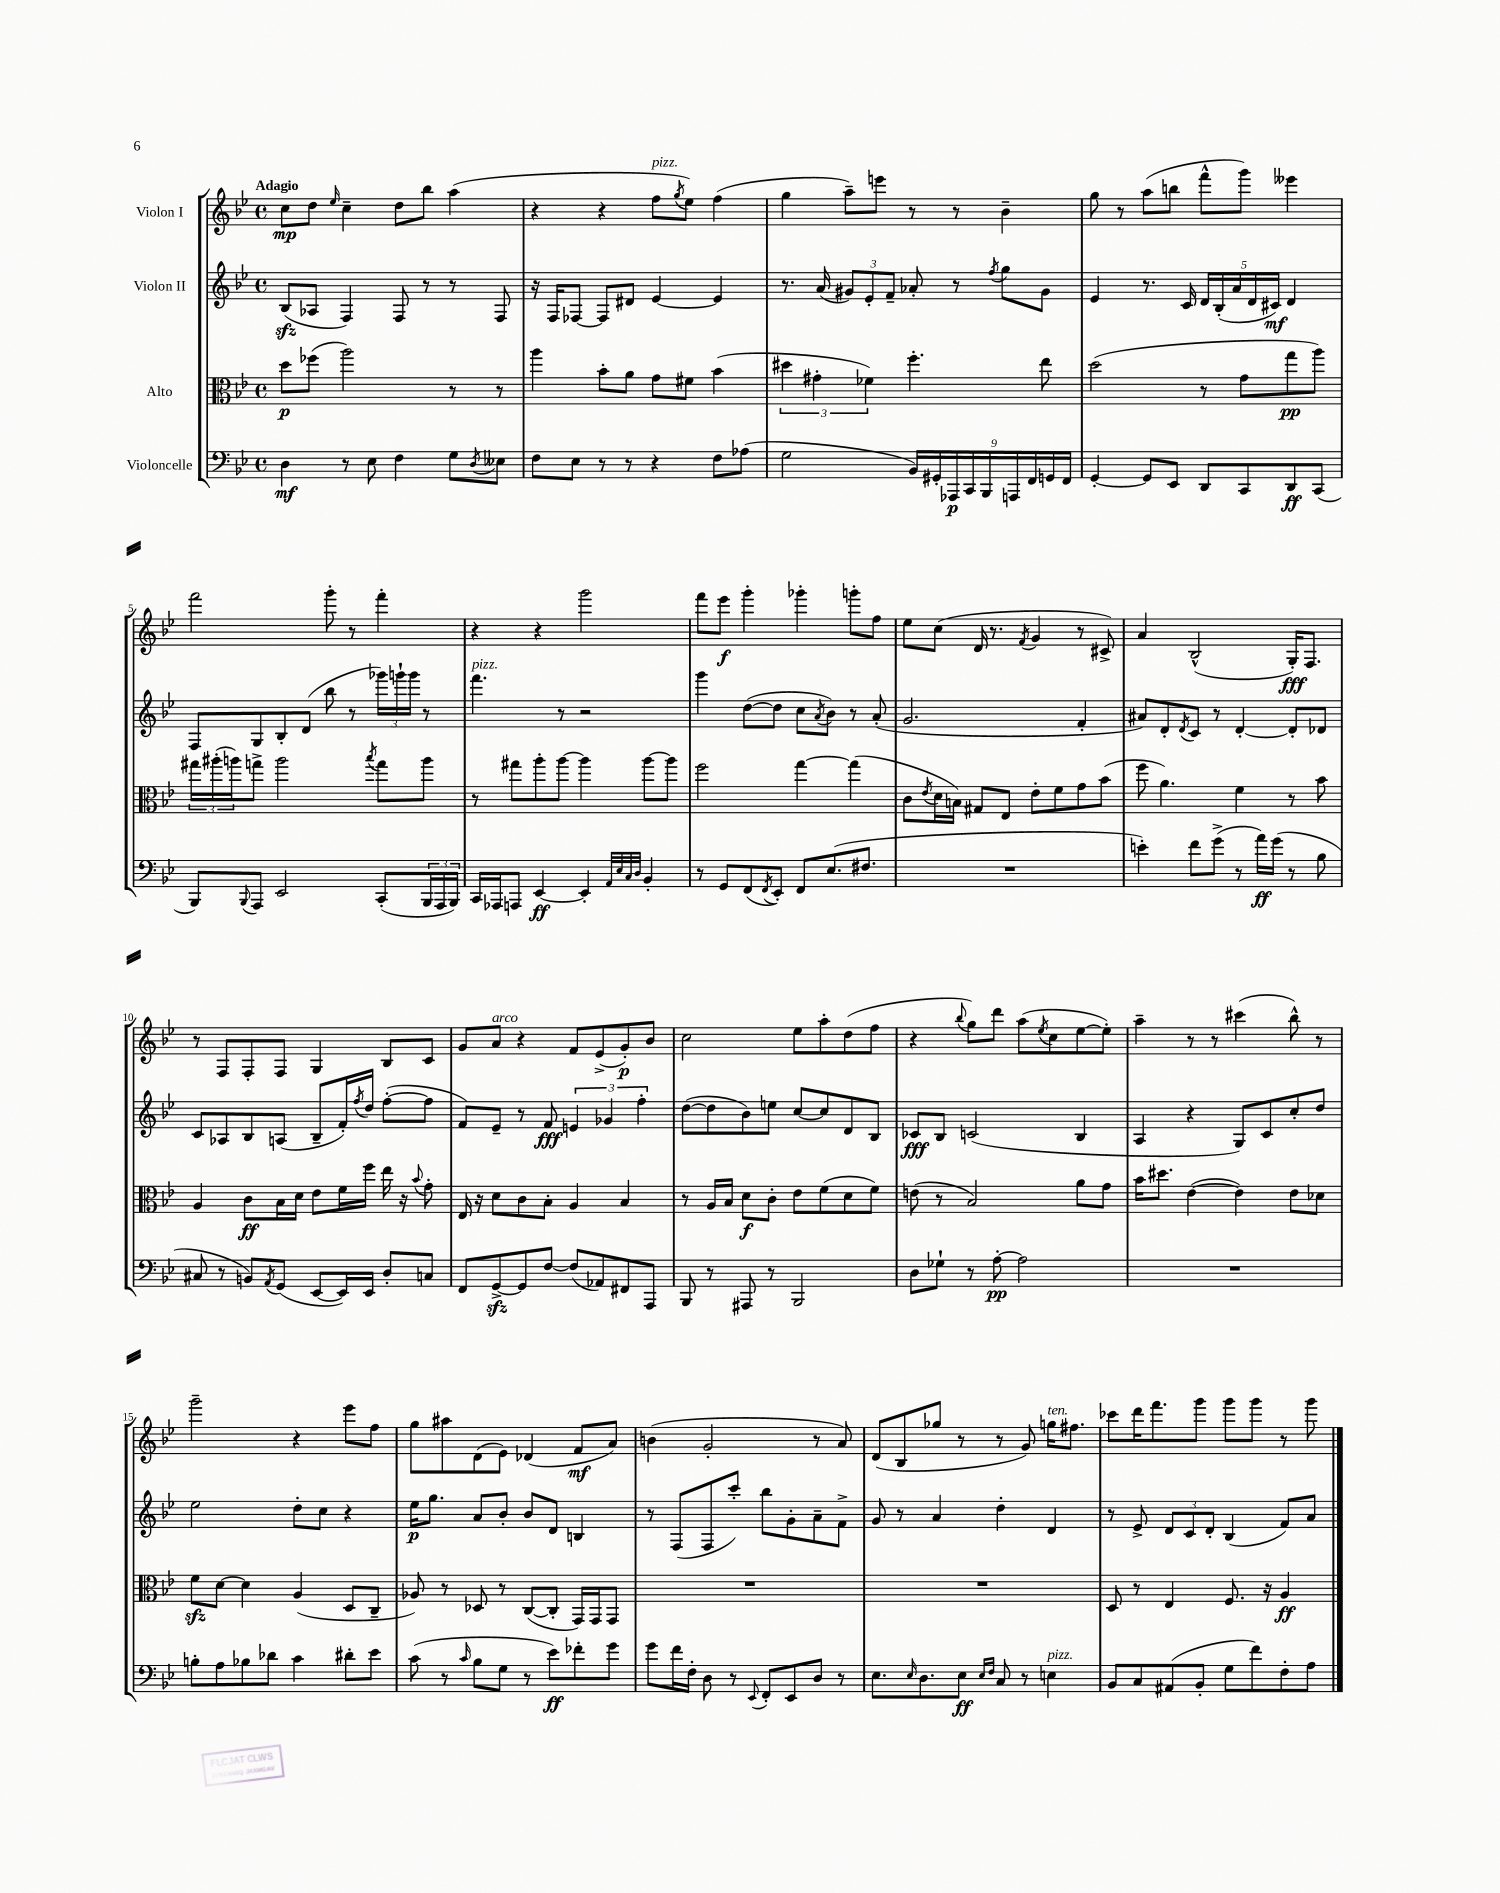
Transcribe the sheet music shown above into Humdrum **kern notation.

**kern	**dynam	**kern	**dynam	**kern	**dynam	**kern	**dynam
*part4	*part4	*part3	*part3	*part2	*part2	*part1	*part1
*staff4	*staff4	*staff3	*staff3	*staff2	*staff2	*staff1	*staff1
*I"Violoncelle	*	*I"Alto	*	*I"Violon II	*	*I"Violon I	*
*clefF4	*	*clefC3	*	*clefG2	*	*clefG2	*
*k[b-e-]	*	*k[b-e-]	*	*k[b-e-]	*	*k[b-e-]	*
*M4/4	*	*M4/4	*	*M4/4	*	*M4/4	*
*met(c)	*	*met(c)	*	*met(c)	*	*met(c)	*
=1	=1	=1	=1	=1	=1	=1	=1
!	!	!	!	!	!	!LO:TX:a:B:t=Adagio	!
4D\	mf	8dd\L	p	(8B-zz/L	.	8cc\L	mp
.	.	(8ff-X\J	.	8A-X/J	.	8dd\J	.
.	.	.	.	.	.	16qqee-/	.
8r	.	2aa\)	.	4F/)	.	4cc~\	.
8E-\	.	.	.	.	.	.	.
4F\	.	.	.	8F/	.	8dd\L	.
.	.	.	.	8r	.	8bb-\J	.
8G\L	.	8r	.	8r	.	(4aa\	.
8qD/	.	.	.	.	.	.	.
8E--X\J	.	8r	.	8F/	.	.	.
=2	=2	=2	=2	=2	=2	=2	=2
8F\L	.	4aa\	.	16r	.	4r	.
.	.	.	.	16F/KL	.	.	.
8E-\J	.	.	.	[8F-X/J	.	.	.
8r	.	8b-'\L	.	8F-/L]	.	4r	.
8r	.	8a\J	.	8d#X/J	.	.	.
!	!	!	!	!	!	!LO:TX:a:i:t=pizz.	!
4r	.	8g\L	.	[4e-/	.	8ff\L	.
.	.	.	.	.	.	8qgg/	.
.	.	8f#X\J	.	.	.	8ee-\J)	.
8F\L	.	(4b-\	.	4e-/]	.	(4ff\	.
(8A-X\J	.	.	.	.	.	.	.
=3	=3	=3	=3	=3	=3	=3	=3
2G\	.	6dd#X\	.	8.r	.	4gg\	.
.	.	6g#X'\	.	.	.	.	.
.	.	.	.	(16a/	.	.	.
.	.	.	.	12g#X/L)	.	8aa~\L)	.
.	.	6f-X\)	.	12e-'/	.	.	.
.	.	.	.	.	.	8eeen\J	.
.	.	.	.	12f~/J	.	.	.
18BB-/LL)	.	4.ff'\	.	8a-X'/	.	8r	.
18GG#X'/	.	.	.	.	.	.	.
18AAA-X/	p	.	.	.	.	.	.
.	.	.	.	8r	.	8r	.
18CC/	.	.	.	.	.	.	.
18BBB-/	.	.	.	.	.	.	.
.	.	.	.	8qff/	.	.	.
.	.	.	.	8gg\L	.	4b-~\	.
18AAAn/	.	.	.	.	.	.	.
18FF/	.	.	.	.	.	.	.
.	.	8ee-\	.	8g#\J	.	.	.
18GGn/	.	.	.	.	.	.	.
18FF/JJ	.	.	.	.	.	.	.
=4	=4	=4	=4	=4	=4	=4	=4
[4GG'/	.	(2dd\	.	4e-/	.	8gg\	.
.	.	.	.	.	.	8r	.
8GG/L]	.	.	.	8.r	.	(8aa\L	.
8EE-/J	.	.	.	.	.	8bbn\J	.
.	.	.	.	16c/	.	.	.
8DD/L	.	8r	.	20d/LL	.	8fff^^\L	.
.	.	.	.	(20B-'/	.	.	.
.	.	.	.	20a/	.	.	.
8CC/	.	8g\L	.	.	.	8ggg\J)	.
.	.	.	.	20d/	.	.	.
.	.	.	.	20c#X/JJ)	mf	.	.
8DD/	ff	8gg\	pp	4d/	.	4eee--X\	.
(8CC/J	.	8aa\J)	.	.	.	.	.
!!LO:LB:g=z
=5	=5	=5	=5	=5	=5	=5	=5
8BBB-/L)	.	24gg#X\LL	.	8F/L	.	2fff\	.
.	.	(24aa#X'\	.	.	.	.	.
.	.	24aan\J)	.	.	.	.	.
8qqBBB-/	.	.	.	.	.	.	.
8AAA/J	.	8ggn^\J	.	8G/	.	.	.
2EE-/	.	2aa\	.	8B-'/	.	.	.
.	.	.	.	(8d/J	.	.	.
.	.	.	.	8bb-\	.	8ggg'\	.
.	.	.	.	8r	.	8r	.
.	.	8qbb-/	.	.	.	.	.
(8CC'/L	.	8gg\L	.	24ggg-X\LL)	.	4fff'\	.
.	.	.	.	24gggn`\	.	.	.
.	.	.	.	24ggg\JJ	.	.	.
24BBB-/L	.	8aa\J	.	8r	.	.	.
24AAA/	.	.	.	.	.	.	.
24BBB-/JJ)	.	.	.	.	.	.	.
=6	=6	=6	=6	=6	=6	=6	=6
!	!	!	!	!LO:TX:a:i:t=pizz.	!	!	!
16CC/LL	.	8r	.	4.fff\	.	4r	.
16AAA-X/J	.	.	.	.	.	.	.
8AAAn/J	.	8gg#X\L	.	.	.	.	.
[4EE-/	ff	8aa'\	.	.	.	4r	.
.	.	[8aa\J	.	8r	.	.	.
4EE-'/]	.	4aa\]	.	2r	.	2ggg\	.
32qqAA/LLL	.	.	.	.	.	.	.
32qqE-/	.	.	.	.	.	.	.
32qqC/	.	.	.	.	.	.	.
32qqD/JJJ	.	.	.	.	.	.	.
4BB-'/	.	[8aa\L	.	.	.	.	.
.	.	8aa\J]	.	.	.	.	.
=7	=7	=7	=7	=7	=7	=7	=7
8r	.	2ff\	.	4ggg\	.	8fff\L	.
8GG/L	.	.	.	.	.	8eee-\J	f
(8FF/	.	.	.	([8dd\L	.	4ggg'\	.
8qFF/	.	.	.	.	.	.	.
8EE-'/J)	.	.	.	8dd\J]	.	.	.
8FF/L	.	[4gg\	.	8cc\L	.	4ggg-X'\	.
.	.	.	.	8qa/	.	.	.
(8.E-/	.	.	.	8b-\J)	.	.	.
.	.	(4gg\]	.	8r	.	8gggn'\L	.
8.F#X/J	.	.	.	.	.	.	.
.	.	.	.	(8a'/	.	8ff\J	.
=8	=8	=8	=8	=8	=8	=8	=8
1r	.	8c\L	.	2.g/	.	8ee-\L	.
.	.	8qe-/	.	.	.	.	.
.	.	16d\L	.	.	.	(8cc\J	.
.	.	16Bn\JJ)	.	.	.	.	.
.	.	8G#X/L	.	.	.	16d/	.
.	.	.	.	.	.	8.r	.
.	.	8E-/J	.	.	.	.	.
.	.	.	.	.	.	8qf/	.
.	.	8e-'\L	.	.	.	4g/	.
.	.	8f\	.	.	.	.	.
.	.	8g\	.	4f'/	.	8r	.
.	.	(8b-\J	.	.	.	8c#X^/)	.
=9	=9	=9	=9	=9	=9	=9	=9
4en'\)	.	8ff\	.	8a#X/L)	.	4a/	.
.	.	4.a\)	.	8d'/	.	.	.
.	.	.	.	8qd/	.	.	.
8f\L	.	.	.	8c/J	.	(2B-^^/	.
(8g^\J	.	.	.	8r	.	.	.
8r	.	4f\	.	[4d'/	.	.	.
16a\LL)	ff	.	.	.	.	.	.
(16g\JJ	.	.	.	.	.	.	.
8r	.	8r	.	8d'/L]	.	16G'/KL)	fff
.	.	.	.	.	.	8.F/J	.
8B-\	.	8b-\	.	8d-X/J	.	.	.
!!LO:LB:g=z
=10	=10	=10	=10	=10	=10	=10	=10
8C#X/	.	4A/	.	8c/L	.	8r	.
8r	.	.	.	8A-X/	.	8F/L	.
8BBn/L)	.	8c\L	ff	8B-/	.	8F'/	.
8qAA/	.	.	.	.	.	.	.
(8GG/J	.	16B-\L	.	(8An/J	.	8F/J	.
.	.	16d\JJ	.	.	.	.	.
[8EE-/L	.	8e-\L	.	8B-~/L	.	4G/	.
16EE-/L])	.	16f\L	.	16f'/L)	.	.	.
.	.	.	.	8qff/	.	.	.
16EE-/JJ	.	16ff\JJ	.	16dd/JJ	.	.	.
8D'/L	.	16ee-\	.	([8ff'\L	.	8B-/L	.
.	.	16r	.	.	.	.	.
.	.	8qqb-/	.	.	.	.	.
8Cn/J	.	8g'\	.	8ff\J]	.	8c/J	.
=11	=11	=11	=11	=11	=11	=11	=11
8FF/L	.	16E-/	.	8f/L)	.	8g/L	.
.	.	16r	.	.	.	.	.
!	!	!	!	!	!	!LO:TX:a:i:t=arco	!
[8GGzz^/	.	8d\L	.	8e-~/J	.	8a/J	.
8GG/]	.	8c\	.	8r	.	4r	.
[8F/J	.	8B-'\J	.	8f/	fff	.	.
(8F/L]	.	4A/	.	6en/	.	8f/L	.
8AA-X/)	.	.	.	.	.	(8e-^/	.
.	.	.	.	6g-X/	.	.	.
8FF#X/	.	4B-/	.	.	.	8g'/)	p
.	.	.	.	6ff'\	.	.	.
8AAA/J	.	.	.	.	.	8b-/J	.
=12	=12	=12	=12	=12	=12	=12	=12
8BBB-/	.	8r	.	([8dd\L	.	2cc\	.
8r	.	16A/LL	.	8dd\]	.	.	.
.	.	16B-/JJ	.	.	.	.	.
8AAA#X/	.	8d\L	f	8b-\)	.	.	.
8r	.	8c'\J	.	8een\J	.	.	.
2BBB-/	.	8e-\L	.	[8cc/L	.	8ee-\L	.
.	.	(8f\	.	8cc/]	.	8aa'\	.
.	.	8d\	.	8d/	.	(8dd\	.
.	.	8f\J)	.	8B-/J	.	8ff\J	.
=13	=13	=13	=13	=13	=13	=13	=13
8D\L	.	(8en\	.	8c-X/L	fff	4r	.
8G-X`\J	.	8r	.	8B-/J	.	.	.
.	.	.	.	.	.	8qqbb-/	.
8r	.	2B-/)	.	(2cn/	.	8gg\L)	.
[8A'\	pp	.	.	.	.	8ddd\J	.
2A\]	.	.	.	.	.	(8aa\L	.
.	.	.	.	.	.	8qee-/	.
.	.	.	.	.	.	8cc\	.
.	.	8a\L	.	4B-/	.	[8ee-\	.
.	.	8g\J	.	.	.	8ee-'\J])	.
=14	=14	=14	=14	=14	=14	=14	=14
1r	.	16b-\KL	.	4A/	.	4aa~\	.
.	.	8.dd#X\J	.	.	.	.	.
.	.	([4e-\	.	4r	.	8r	.
.	.	.	.	.	.	8r	.
.	.	4e-\])	.	8G/L)	.	(4ccc#X\	.
.	.	.	.	8c/	.	.	.
.	.	8e-\L	.	8cc'/	.	8bb-^^\)	.
.	.	8d-X\J	.	8dd/J	.	8r	.
!!LO:LB:g=z
=15	=15	=15	=15	=15	=15	=15	=15
8Bn'\L	.	8fzz\L	.	2ee-\	.	2ggg~\	.
8A\	.	[8d\J	.	.	.	.	.
8B-X\	.	4d\]	.	.	.	.	.
8d-X\J	.	.	.	.	.	.	.
4c\	.	(4A/	.	8dd'\L	.	4r	.
.	.	.	.	8cc\J	.	.	.
8d#X'\L	.	8D/L	.	4r	.	8eee-\L	.
8e-\J	.	8C~/J	.	.	.	8ff\J	.
=16	=16	=16	=16	=16	=16	=16	=16
(8c\	.	8A-X/)	.	16ee-\KL	p	8gg\L	.
.	.	.	.	8.gg\J	.	.	.
8r	.	8r	.	.	.	8aa#X\	.
16qqc/	.	.	.	.	.	.	.
8B-\L	.	8D-X/	.	8a/L	.	(8d\	.
8G\J	.	8r	.	8b-'/J	.	8e-\J)	.
8r	.	([8C/L	.	8b-/L	.	(4d-X/	.
8e-\L)	ff	8C'/J]	.	8d/J	.	.	.
8f-X'\	.	16GG/LL)	.	4Bn/	.	8f/L	mf
.	.	16GG/J	.	.	.	.	.
8g\J	.	8GG/J	.	.	.	8a/J)	.
=17	=17	=17	=17	=17	=17	=17	=17
8g\L	.	1r	.	8r	.	(4bn\	.
16f\L	.	.	.	(8F/L	.	.	.
16F'\JJ	.	.	.	.	.	.	.
8D\	.	.	.	8F/	.	2g'/	.
8r	.	.	.	8ccc'/J)	.	.	.
8qqEE-/	.	.	.	.	.	.	.
8FF'/L	.	.	.	8bb-\L	.	.	.
8EE-/	.	.	.	8g'\	.	.	.
8D/J	.	.	.	8a~\	.	8r	.
8r	.	.	.	8f^\J	.	8a/)	.
=18	=18	=18	=18	=18	=18	=18	=18
8.E-\L	.	1r	.	8g/	.	(8d/L	.
.	.	.	.	8r	.	8B-/	.
16qqE-/	.	.	.	.	.	.	.
8.D\	.	.	.	.	.	.	.
.	.	.	.	4a/	.	8gg-X/J	.
8E-\J	ff	.	.	.	.	8r	.
16qqE-/LL	.	.	.	.	.	.	.
16qqF/JJ	.	.	.	.	.	.	.
8C/	.	.	.	4dd'\	.	8r	.
8r	.	.	.	.	.	8g/)	.
!	!	!	!	!	!	!LO:TX:a:i:t=ten.	!
!LO:TX:a:i:t=pizz.	!	!	!	!	!	!	!
4En\	.	.	.	4d/	.	16ggn\KL	.
.	.	.	.	.	.	8.ff#X\J	.
=19	=19	=19	=19	=19	=19	=19	=19
8BB-/L	.	8D/	.	8r	.	8ccc-X\L	.
8C/	.	8r	.	8e-^/	.	16ddd\K	.
.	.	.	.	.	.	8.fff\	.
(8AA#X/	.	4E-/	.	12d/L	.	.	.
.	.	.	.	12c/	.	.	.
8BB-'/J	.	.	.	.	.	8ggg\J	.
.	.	.	.	12d'/J	.	.	.
8G\L	.	8.F/	.	(4B-/	.	8ggg\L	.
8f\)	.	.	.	.	.	8ggg\J	.
.	.	16r	.	.	.	.	.
8F'\	.	4A/	ff	8f/L)	.	8r	.
8A\J	.	.	.	8a/J	.	8ggg\	.
==	==	==	==	==	==	==	==
*-	*-	*-	*-	*-	*-	*-	*-
